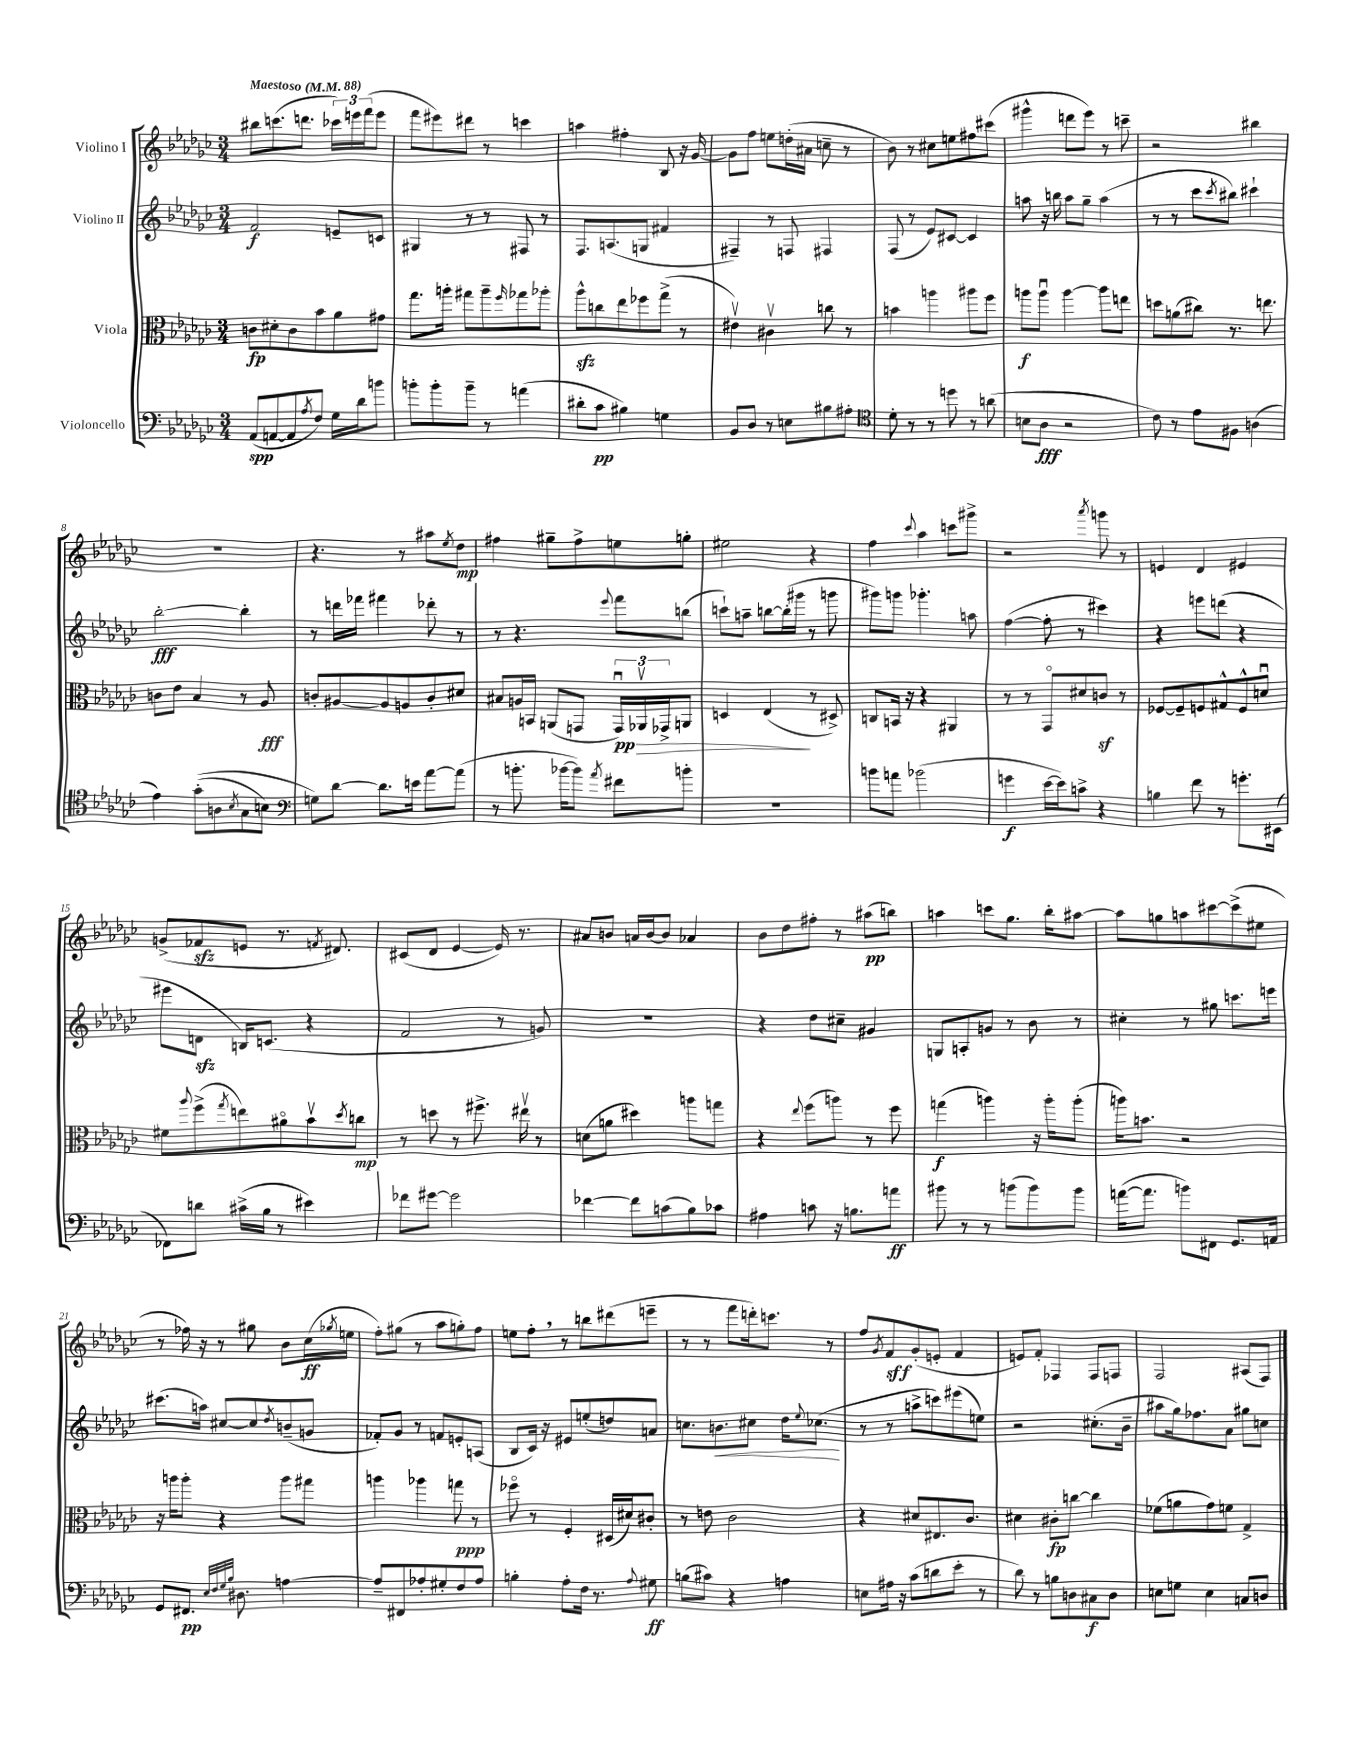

**kern	**kern	**kern	**kern
*staff4	*staff3	*staff2	*staff1
*clefF4	*clefC3	*clefG2	*clefG2
*k[b-e-a-d-g-c-]	*k[b-e-a-d-g-c-]	*k[b-e-a-d-g-c-]	*k[b-e-a-d-g-c-]
*M3/4	*M3/4	*M3/4	*M3/4
*MM88	*MM88	*MM88	*MM88
(8AA-/L	8c\L	2f/	8bb#\L
[8AA/	8d#'\	.	(8.ccc\
8AA/]	8c\	.	.
.	.	.	8.ddd\J
8qA-/	.	.	.
8F/J)	8b-\	.	.
16G-\LL	8a-\	8e~/L	24ccc-\LL)
.	.	.	24eee\
16d-\J	.	.	.
.	.	.	(24fff\J
8b\J	8g#\J	8c/J	8eee\J
=	=	=	=
8b'\L	8.gg-\L	4G#/	8fff\L
8b'\	.	.	8eee#\)
.	16aa'\Jk	.	.
8b~\J	8gg#\L	8r	8ddd#\J
8r	8aa~\	8r	8r
.	16qqff/	.	.
(4a\	8gg-\	8F#/	4ccc\
.	8aa-'\J	8r	.
=	=	=	=
8d#'\L	8aa-^^\L	8.F/L	4aa\
8c-\J	8cc\	.	.
.	.	(8.A/	.
4B#\)	8ee-\	.	4ff#'\
.	8ff-\	8G/J	.
4G\	(8gg-^\J	4f#/	8B-/
.	8r	.	16r
.	.	.	[16g-/
=	=	=	=
8BB-/L	4e#v\)	4F#~/)	8g-\]L
8D-/J	.	.	8ff\J
8r	4c#v\	8r	8ee\L
8E\L	.	8F/	(16dd'\L
.	.	.	16a#\JJ
8B#\	8cc\	4F#/	8cc~\
8A#'\J	8r	.	8r
=	=	=	=
*clefC4	*	*	*
8d-'\	4b\	(8F/	8b-\)
8r	.	8r	8r
8r	4aa\	8e-/L)	8cc#\L
8dd\	.	[8c#/J	8ee\
8r	8aa#\L	4c#/]	8ff#\
(8a\	8ff\J	.	(8ccc#\J
=	=	=	=
8B\L	8aa\L	8aa\	4ggg#^^\
8A-\J	8aau\J	16r	.
.	.	16bb\	.
2r	[4aa\	8aa\L	8ddd\L
.	.	8gg-~\J	8eee-\J)
.	8aa\]L	(4aa\	8r
.	8ee\J	.	8ccc~\
=	=	=	=
8c-\)	8dd\L	8r	2r
8r	(8a\	8r	.
8e-\L	8cc#\J)	8ccc-\L	.
.	.	8qccc-/	.
8F#\J	8.r	8bb#\J)	.
(4A\	.	4ccc#`\	4bb#\
.	8.ee\	.	.
=	=	=	=
4e-\)	8c\L	[2bb-'\	2.r
.	8e-\J	.	.
&((8g-'\L	4B-/	.	.
8A\	.	.	.
8qB-/	.	.	.
8G-\	8r	4bb-'\]	.
8B\J)	8A-/	.	.
=	=	=	=
*clefF4	*	*	*
8G\L&)	8c'/L	8r	4.r
[8d-\J	[8A#/	16ddd\LL	.
.	.	16fff-\JJ	.
8.d-\]L	8A#/]	4fff#\	.
.	8A/	.	8r
16e\Jk	.	.	.
[8a-\L	8c'/	8ddd-'\	8aa#\L
.	.	.	8qee-/
(8a-\]J	8d#/J	8r	8dd-\J
=	=	=	=
8r	8B#/L	8r	4ff#\
8.b'\	16A/L	4.r	.
.	16BB/JJ	.	.
.	(8AA/L	.	8gg#~\L
[16b-\LK	.	.	.
8b-\]J)	8GG/J	.	8ff#^\
8qa-/	.	8qqeee-/	.
8f#\L	24GGu/LL)	8fff\L	8ee\
.	24AA-v/	.	.
.	24GG-^/J	.	.
8b'\J	8AA/J	(8bb\J	8gg'\J
=	=	=	=
2.r	4D/	8ccc`\L)	2ee#\
.	.	8aa~\J	.
.	(4E-/	[8bb\L	.
.	.	(16bb'\]L	.
.	.	16ggg#\JJ	.
.	8r	8r	4r
.	8D#^/)	8ggg\	.
=	=	=	=
8b\L	8C/L	8ggg#\L)	4ff\
8a\J	16BB/Jk	8ggg\J	.
.	16r	.	.
.	.	.	8qqccc-/
(2b-\	4r	4.ggg-'\	4aa-\
.	4AA#/	.	8ccc\L
.	.	8aa\	8ggg#^\J
=	=	=	=
4g\	8r	([4ff\	2r
.	8r	.	.
[16e-\LL	8GG-o/L	8ff'\]	.
16e-\]J)	.	.	.
8c^\J	8d#/	8r	.
.	.	.	8qaaa-/
4r	8c/J	4ccc#\)	8ggg\
.	8r	.	8r
=	=	=	=
4B\	[8F-/L	4r	4e/
.	8F-~/]	.	.
8f\	8F/	8eee\L	4d-/
8r	8G#^^/	(8ddd\J	.
8.g'\L	8F^^/	4r	4e#/
.	8du/J	.	.
(16EE#\Jk	.	.	.
=	=	=	=
8FF-\L)	8f#\L	8eee#\L	(8g^/L
.	8qqaa-/	.	.
8d\J	(8ff^\	8d\J	8f-/
.	8qgg-/	.	.
(16c#^\LL	8ee\)	16B/LK)	8e/J
16B-\JJ	.	(8.c/J	.
8r	8a#o\	.	8.r
4e#\)	8b-v\	4r	.
.	.	.	8qf/
.	.	.	8.d#/)
.	8qdd-/	.	.
.	8cc\J	.	.
=	=	=	=
8f-\L	8r	2f/	(8c#/L
[8g#\J	8dd\	.	8d-/J
2g#\]	8r	.	[4e-/
.	8.ff#^\	.	.
.	.	8r	16e-/])
.	16ee#v\	.	8.r
.	8r	8g/)	.
=	=	=	=
[4f-\	(8d\L	2.r	8a#/L
.	8a\J	.	8b/J
8f-\]L	4dd#\)	.	16a/LL
.	.	.	[16b/J
(8c\	.	.	8b/]J
8B-\)	8aa\L	.	4a-/
8c-\J	8gg\J	.	.
=	=	=	=
4A#\	4r	4r	8b-\L
.	.	.	8dd-\
.	8qqee-/	.	.
8c\	(8ff\L	8dd-\L	8ff#'\J
16r	8aa\J)	8cc#~\J	8r
8.B\L	.	.	.
.	8r	4g#/	(8aa#\L
8a\J	8ff\	.	8bb\J)
=	=	=	=
8b#\	(4gg\	8G/L	4aa\
8r	.	8A'/	.
8r	4aa\)	8g/J	8ccc\L
(8b\L	.	8r	8.gg-\J
8b\)	16r	8b-\	.
.	16aa'\LK	.	16bb-'\LK
8b\J	(8aa'\J	8r	[8aa#\J
=	=	=	=
([16a\LK	16aa\LK)	4cc#'\	8aa#\]L
8.a\]J	8.b\J	.	.
.	.	.	8gg\
8b\L)	2r	8r	8aa\
8FF#\J	.	8gg#\	[8ccc#\
8.GG-/L	.	8.ccc\L	(8ccc#^\]
.	.	.	8ee#\J
16AA/Jk	.	16eee\Jk	.
=	=	=	=
8GG-/L	16r	(8.ccc#\L	8r
.	16aa\LK	.	.
8.FF#/J	8aa'\J	.	16ff-\)
.	.	16aa\Jk)	16r
.	4r	[8cc#/L	8r
32qqE-/LLL	.	.	.
32qqF/	.	.	.
32qqG-/	.	.	.
32qqB-/JJJ	.	.	.
8.D#\	.	.	.
.	.	8cc#/]	8gg#\
.	.	8qdd-/	.
[4A\	8aa\L	(8b~/	8b-\L
.	8gg#\J	8g/J	(16cc-\L
.	.	.	8qgg-/
.	.	.	16ee\JJ
=	=	=	=
8A~/]L	4aa\	8f-'/L)	8ff'\L)
8FF#/	.	8g-/J	(8gg#\J
8A-'/	4aa-\	8r	8r
8G#'/	.	8f/L	8aa-\L
8F/	8gg\	8e'/	8gg'\)
8A-/J	8r	(8A/J	8ff\J
=	=	=	=
4B'\	8ff-o\	8B-/L	8ee\L
.	8r	16c-/Jk)	8ff'\J
.	.	16r	.
8A-'\L	4F'/	8e#/L	8r
16F\Jk	.	(8ee'/	8bb\L
8.r	.	.	.
.	(16D#/LL	8dd/)	(8ddd#\
.	16d#/J)	.	.
8qqA-/	.	.	.
8G#\	8c#'/J	8a/J	8eee~\J
=	=	=	=
(8B\L	8r	8.cc\L	8r
8c#\J)	8e\	.	8r
.	.	8.b\	.
4r	2c-\	.	8fff\L
.	.	8cc#\J	16ddd'\k)
.	.	.	8.ccc\J
4A\	.	16dd-\LK	.
.	.	8qqee-/	.
.	.	(8.cc-\J	.
.	.	.	8r
=	=	=	=
8E\L	4r	8r	8ff/L
.	.	.	8qg-/
16A#\Jk	.	8r	8f/
16r	.	.	.
(8c-\L	8d#/L	8aa^\L	(8g-'/
8d\	8.E#/	8ccc\)	8e'/J
8e-'\J	.	(8eee#\	4f/
.	8.c-/J	.	.
8r	.	8ee\J)	.
=	=	=	=
8d-\)	4d#\	2r	8e/L)
8r	.	.	8f'/J
8B\L	8c#'\L	.	4F-/
8D\	[8cc\J	.	.
8C#\	4cc\]	(8.cc#'\L	8F-/L
8D\J	.	.	8F/J
.	.	16b-~\Jk	.
=	=	=	=
8E\L	(8f-\L	8aa#\L	2F/
8G\J	8a\	16gg-\k)	.
.	.	8.ff-\	.
4E\	8g-\)	.	.
.	8f\J	8a-\J	.
8C/L	4G-^/	8gg#\L	(8A#/L
8D/J	.	8cc\J	8F/J)
==	==	==	==
*-	*-	*-	*-
